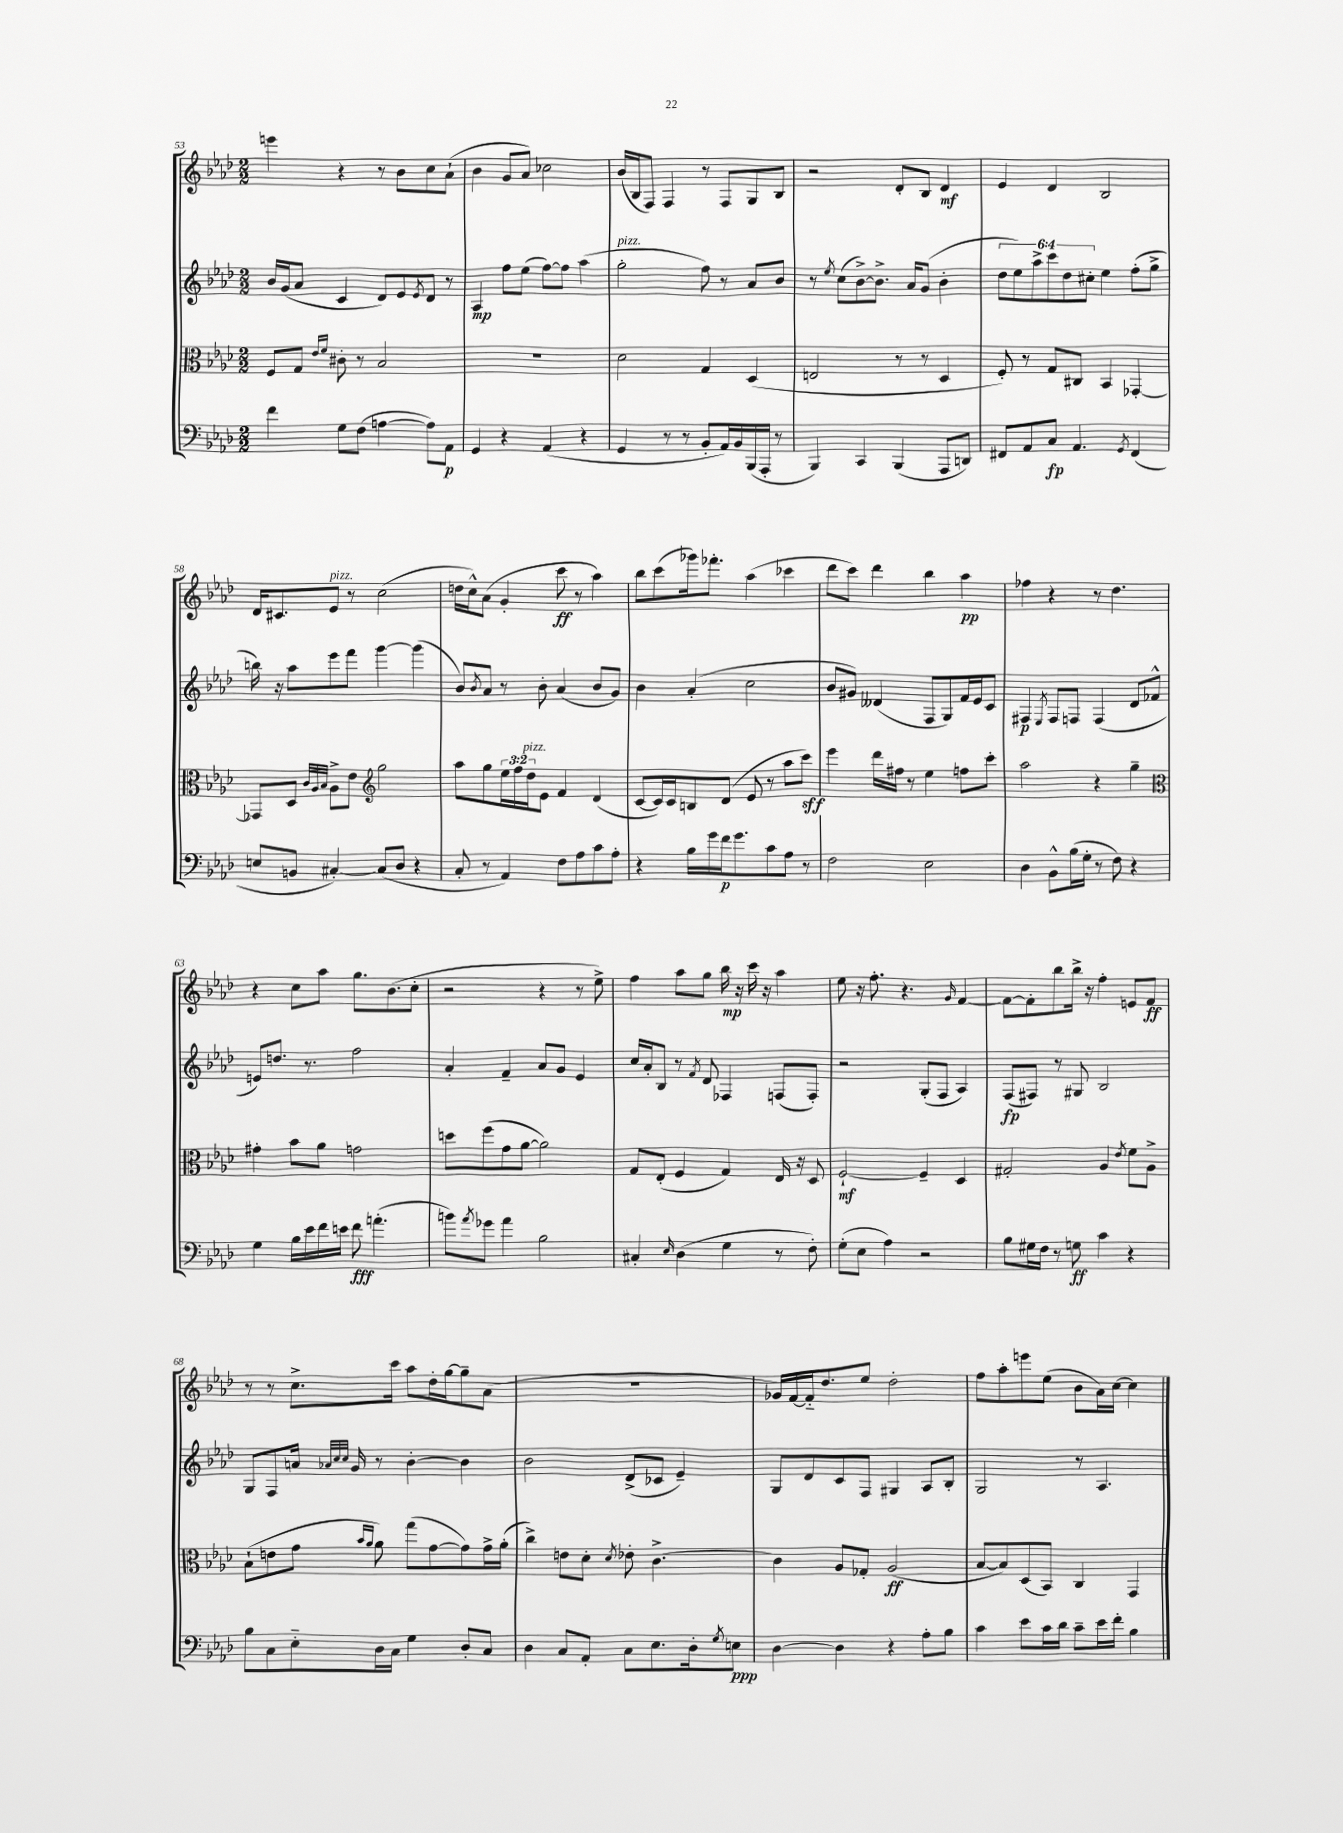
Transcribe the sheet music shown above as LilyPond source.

<<
\new StaffGroup <<
\new Staff = "s0" {
    \clef treble \key aes \major \numericTimeSignature \time 2/2
    e'''4 r4 r8 bes'8 c''8 aes'8-!( |
    bes'4 g'8 aes'8) ces''2 |
    bes'16( bes16 f8) f4 r8 f8 g8 bes8 |
    r2 des'8-. bes8 des'4\mf |
    ees'4 des'4 bes2 |
    des'16 cis'8. ees'8^\markup { \italic "pizz." } r8 c''2( |
    d''16 c''16-^) aes'8( g'4-. c'''8\ff r8 aes''4) |
    bes''8 c'''8( ges'''16) fes'''8.-. aes''4( ces'''4 |
    des'''8 c'''8) des'''4 bes''4 aes''4\pp |
    fes''4 r4 r8 des''4. |
    r4 c''8 aes''8 g''8. bes'8.( c''8-. |
    r2 r4 r8 ees''8->) |
    f''4 aes''8 g''8 bes''16\mp r16 c'''16 r16 aes''4 |
    ees''8 r16 f''8.-. r4. \grace { g'16 } f'4~ |
    f'8~ f'8-. bes''8 bes''16-> r16 f''4-. e'8 f'8\ff |
    r8 r8 c''8.-> c'''16 aes''8 des''16-. g''16~ g''8-- aes'8( |
    R1 |
    ges'16) f'16~ f'16-_ des''8. ees''8 des''2-. |
    f''8 aes''8-. e'''8 ees''8( bes'8 aes'16) c''16~ c''4 \bar "|." |
}
\new Staff = "s1" {
    \clef treble \key aes \major \numericTimeSignature \time 2/2 \override Staff.TupletNumber.text = #tuplet-number::calc-fraction-text
    bes'16 g'16( aes'8 c'4 des'8) ees'8 \acciaccatura { ees'8 } des'8 r8 |
    aes4\mp f''8 ees''8( f''8~) f''8 aes''4( |
    g''2-.^\markup { \italic "pizz." } f''8) r8 aes'8 bes'8 |
    r8 \acciaccatura { ees''8 } c''8( bes'8~->) bes'8.-> aes'16 g'8( bes'4-. |
    \tuplet 6/4 { des''8 ees''8) aes''8-> c'''8 des''8 cis''8-. } ees''4 f''8-.( g''8-> |
    b''16) r16 aes''8 ees'''8 f'''8 g'''4~ g'''4( |
    bes'8) \acciaccatura { bes'8 } aes'8 r8 bes'8-. aes'4( bes'8 g'8) |
    bes'4 aes'4-.( c''2 |
    bes'8 gis'8) deses'4( f8 g8) f'16 ees'16 c'8 |
    fis4\p \acciaccatura { ees8 } fis8 f8 f4( des'8 fes'8-^ |
    e'8) d''8. r8. f''2 |
    aes'4-. f'4-- aes'8 g'8 ees'4 |
    c''16 aes'16-. bes8 r8 \acciaccatura { f'8 } des'8 fes4 f8( f8-.) |
    r2 g8-.( f8 aes4) |
    f8\fp( fis8) r8 gis8 bes2 |
    g8 f8 a'16 \grace { aes'32 c''32 c''32 } g'16 r8 bes'4~-. bes'4 |
    bes'2 des'8->( ces'8 ees'4--) |
    g8 des'8 c'8 f8 gis4 aes8 bes8-. |
    g2 r8 aes4. \bar "|." |
}
\new Staff = "s2" {
    \clef alto \key aes \major \numericTimeSignature \time 2/2 \override Staff.TupletNumber.text = #tuplet-number::calc-fraction-text
    f8 g8 \grace { ees'16 f'16 } cis'8-. r8 bes2 |
    R1 |
    des'2 g4 des4( |
    e2 r8 r8 des4 |
    f8-.) r8 g8 cis8 bes,4 ges,4~-. |
    ges,8 des8 \grace { c'32 aes32 bes32 } aes8-> ees'8 \clef treble g''2 |
    aes''8 g''8 \tuplet 3/2 { ees''16 f''16 des''16^\markup { \italic "pizz." } } ees'8 f'4 des'4( |
    c'8~ c'16) c'16 b8 des'8( ees'8 r8 aes''8 c'''8\sff) |
    ees'''4 des'''16 fis''16 r8 ees''4 f''8 c'''8-. |
    aes''2 r4 g''4-- |
    \clef alto gis'4-. bes'8 aes'8 g'2 |
    d''8 f''8( g'8 aes'8~ aes'2) |
    g8 ees8-.( f4 g4) ees16 r16 des8 |
    f2~-!\mf f4-- des4 |
    gis2-. aes4 \acciaccatura { ees'8 } f'8 aes8-> |
    bes8-!( e'8 g'8 \grace { bes'16 aes'16 } aes'8) g''8( g'8~ g'8) g'16-> aes'16-.( |
    c''4->) e'8 des'8-. \acciaccatura { des'8 } ees'8-. c'4.~-> |
    c'4 aes8 ges8-. aes2\ff( |
    bes8~ bes8) des8( bes,8) c4 g,4 \bar "|." |
}
\new Staff = "s3" {
    \clef bass \key aes \major \numericTimeSignature \time 2/2
    f'4 g8 f8( a4~ a8) aes,8\p |
    g,4 r4 aes,4( r4 |
    g,4 r8 r8 bes,8-. aes,16) bes,16 bes,,16( aes,,16-. r8 |
    bes,,4) c,4 bes,,4( aes,,8 d,8) |
    fis,8 aes,8 c8\fp aes,4. \acciaccatura { g,8 } fis,4( |
    e8 b,8 cis4~-.) cis8( des8 r4 |
    c8-. r8 aes,4) f8 aes8 c'8 aes8-. |
    r4 bes16 g'16 f'16\p g'8. c'8 aes8 r8 |
    f2 ees2 |
    des4 bes,8-^ bes16( g16-. r8 f8) r4 |
    g4 bes16 ees'16 f'16 e'16 f'8\fff a'4.-.( |
    b'8) \acciaccatura { aes'8 } ges'8 aes'4 bes2 |
    cis4-. \grace { ees16 } des4( g4 r8 f8-.) |
    g8-.( ees8 aes4) r2 |
    bes8 gis16 f16 r8 g8\ff c'4 r4 |
    bes8 c8 ees8-_ des16 c16 g4 des8-. c8 |
    des4 c8 aes,8-. c8 ees8. des16-. \acciaccatura { g8 } e8\ppp |
    des4~ des4 r4 aes8-. bes8 |
    c'4 ees'8 c'16 des'16 c'8-- ees'16 f'16-. bes4 \bar "|." |
}
>>
>>
\layout { \context { \Score currentBarNumber = #53 } }
